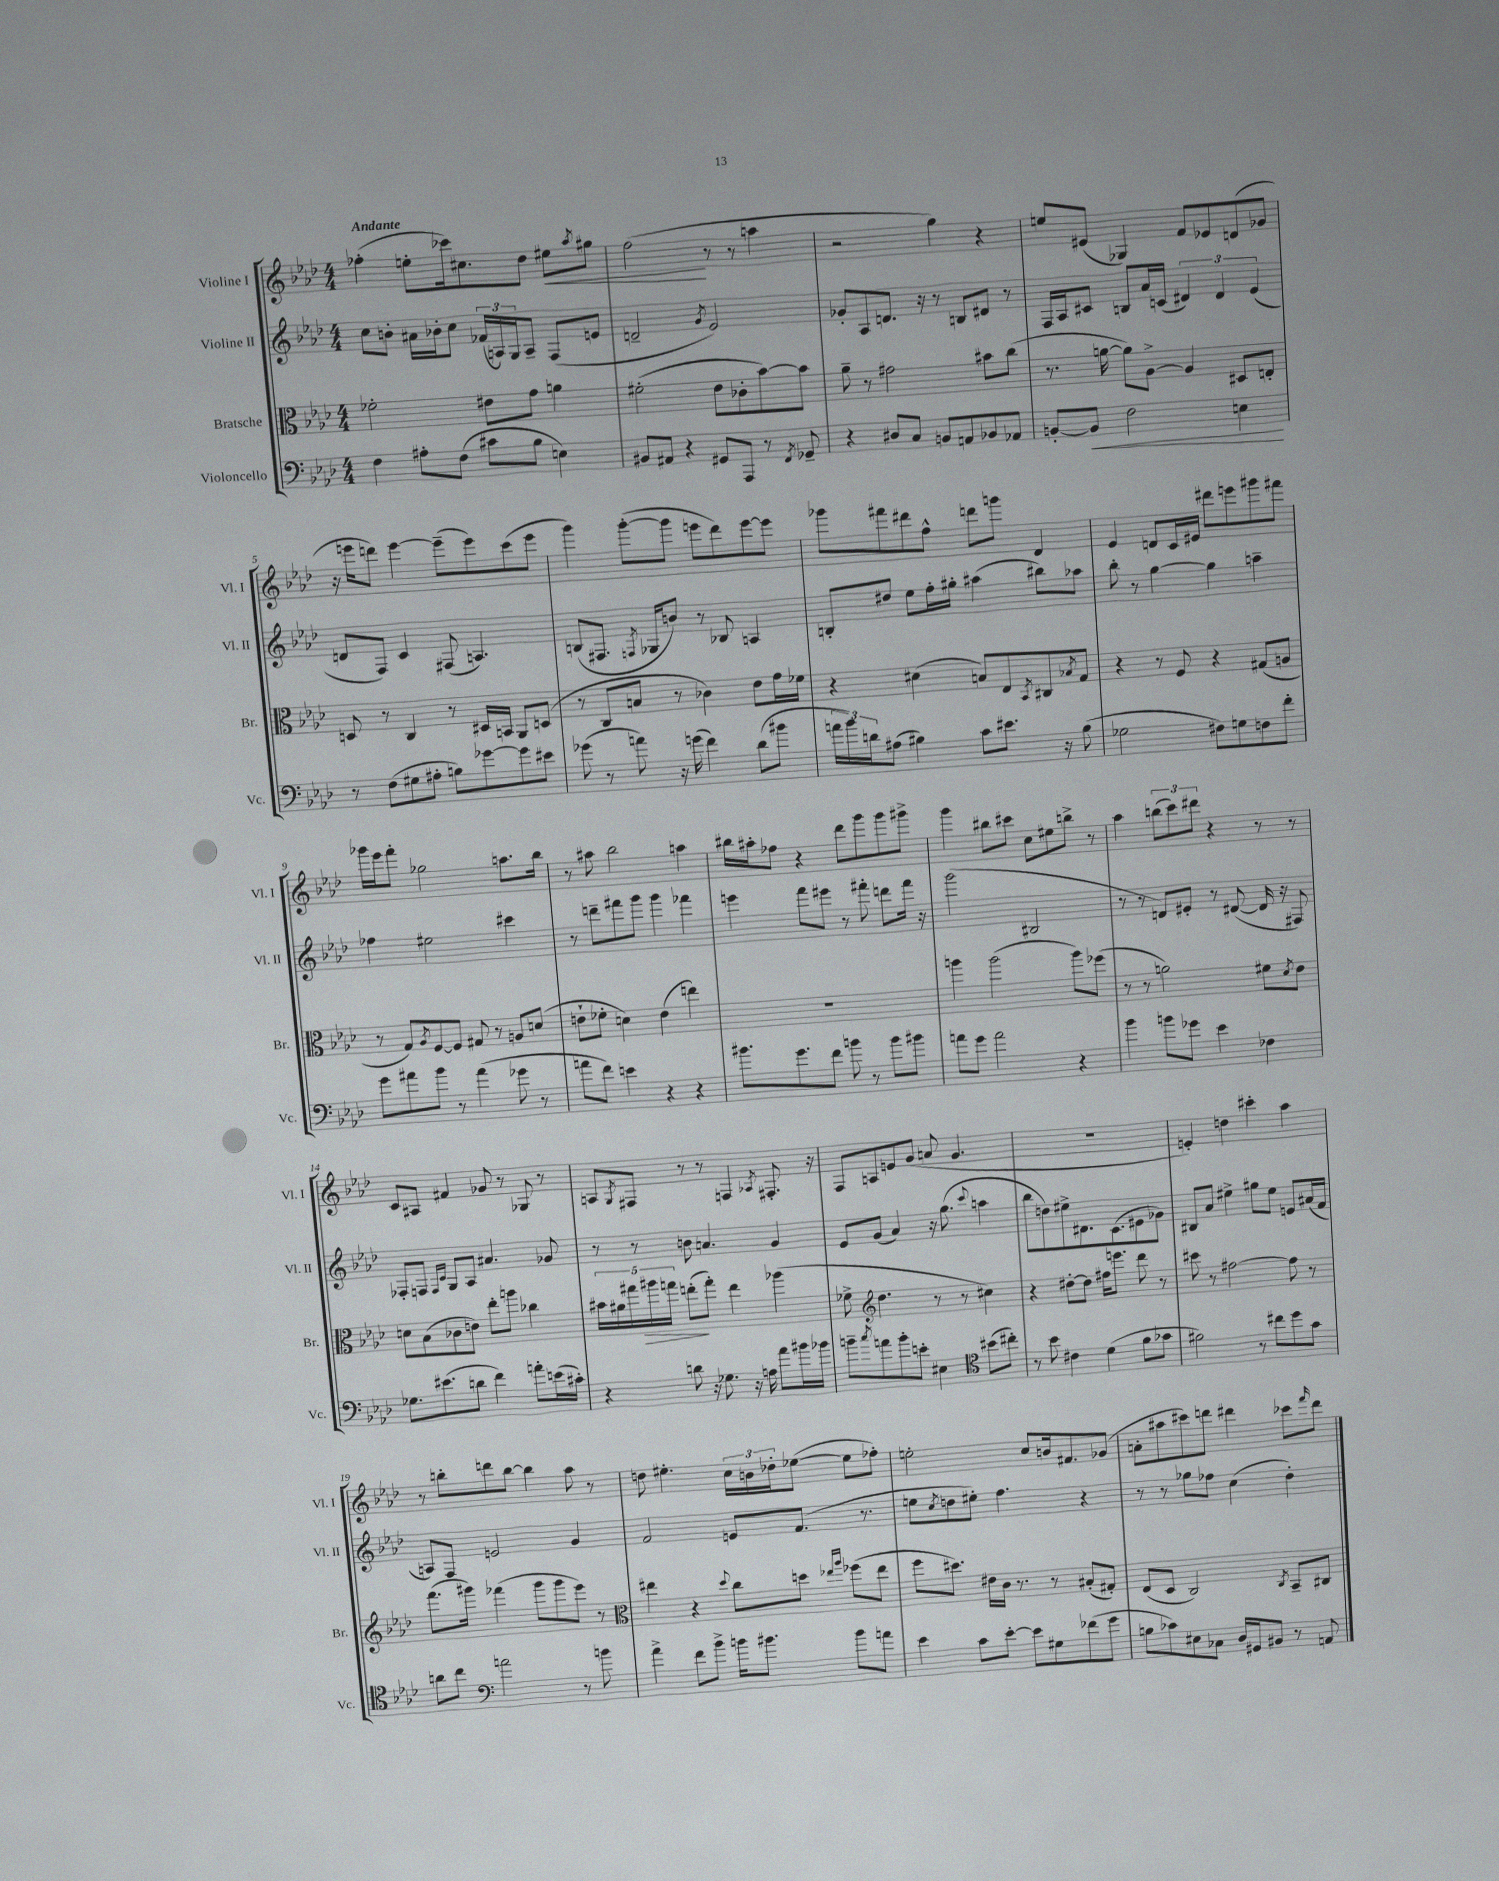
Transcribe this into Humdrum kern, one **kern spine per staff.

**kern	**dynam	**kern	**dynam	**kern	**kern	**dynam
*part4	*part4	*part3	*part3	*part2	*part1	*part1
*staff4	*staff4	*staff3	*staff3	*staff2	*staff1	*staff1
*I"Violoncello	*	*I"Bratsche	*	*I"Violine II	*I"Violine I	*
*I'Vc.	*	*I'Br.	*	*I'Vl. II	*I'Vl. I	*
*clefF4	*	*clefC3	*	*clefG2	*clefG2	*
*k[b-e-a-d-]	*	*k[b-e-a-d-]	*	*k[b-e-a-d-]	*k[b-e-a-d-]	*
*M4/4	*	*M4/4	*	*M4/4	*M4/4	*
=1	=1	=1	=1	=1	=1	=1
!	!	!	!	!	!LO:TX:a:B:t=Andante	!
4F\	.	2f-X'\	.	8cc\L	(4ff-X'\	.
.	.	.	.	8bn'\J	.	.
8A#X'\L	.	.	.	16a#X\LL	8een'\L	.
.	.	.	.	16b-X'\J	.	.
(8F\J	.	.	.	8cc\J	16ccc-X\k)	.
.	.	.	.	.	8.cc#X\	.
8c#X\L	.	8e#X\L	.	(24f-X/LL	.	.
.	.	.	.	24An/)	.	.
.	.	.	.	24G/J	.	.
8B-\J	.	8g\J	.	8A~/J	8dd-\J	.
!	!	!	!	!	!	!LO:HP:b
4En\)	.	4an\	.	(8F/L	8ee#X\L	<
.	.	.	.	.	8qaa-/	.
.	.	.	.	8en/J	8gg#X\J	.
=2	=2	=2	=2	=2	=2	=2
8BB#X/L	.	(2f#X'\	.	2dn~/	(2ff\	.
8AA#X/J	.	.	.	.	.	.
4r	.	.	.	.	.	.
.	.	.	.	8qg/	.	.
8GG#X/L	.	8e-\L	.	2e-/)	8r	[
8AAA-/J	.	8c-X'\	.	.	8r	.
8r	.	[8b-\)	.	.	4aan\	.
8qFF/	.	.	.	.	.	.
8GG-X~/	.	8b-\J]	.	.	.	.
=3	=3	=3	=3	=3	=3	=3
4r	.	8a-~\	.	8g-X'/L	2r	.
.	.	8r	.	8A-/	.	.
8D#X/L	.	2g#X\	.	8.dn/J	.	.
8C/J	.	.	.	.	.	.
.	.	.	.	16r	.	.
8BBn/L	.	.	.	8r	4gg\)	.
8AAn/	.	.	.	8Bn/L	.	.
8BB-X/	.	8b#X\L	.	8d#X/J	4r	.
8AA-X/J	.	(8cc\J	.	8r	.	.
=4	=4	=4	=4	=4	=4	=4
[8BBn'/L	.	8.r	.	16F/LL	8een/L	.
.	.	.	.	16A-/J	.	.
!	!LO:HP:b	!	!	!	!	!
8BB/J]	<	.	.	8c#X/J	(8e#X/J	.
.	.	[16an\	.	.	.	.
2F\	.	8a\L])	.	8Bn/L	4G-X/)	.
.	.	[8A-^\J	.	16a-/L	.	.
.	.	.	.	(16cn/JJ	.	.
.	.	4A-/]	.	6d#X/)	8f/L	.
.	.	.	.	.	8e-X/	.
.	.	.	.	6d#/	.	.
4En\	.	8D#X/L	.	.	(8dn/	.
.	.	.	.	(6e-/	.	.
.	.	8En'/J	.	.	8g-X/J	.
.	[	.	.	.	.	.
!!LO:LB:g=z
=5	=5	=5	=5	=5	=5	=5
8r	.	8Dn/	.	8dn/L	16r	.
.	.	.	.	.	16eeen\KL	.
(8F\L	.	8r	.	8F/J)	8dddn\J)	.
8G#X\	.	4C/	.	4c/	[4eee\	.
8A#X'\J	.	.	.	.	.	.
8Bn\L)	.	8r	.	(8F#X/	(8eee~\L]	.
[8g-X\	.	16D#X/LL	.	4.An/)	8eee\)	.
.	.	16BBn/JJ	.	.	.	.
8g-\]	.	8AA-/L	.	.	(8ccc\	.
8e#X\J	.	(8Dn/J	.	.	8eee\J	.
=6	=6	=6	=6	=6	=6	=6
(8g-X\	.	8r	.	(8Bn/L	4ggg\)	.
8r	.	8C/L	.	8.F#X/J	.	.
8an\)	.	8Bn/J	.	.	([8ggg'\L	.
.	.	.	.	8qFn/	.	.
.	.	.	.	16G-X/KL	.	.
16r	.	8r	.	8bn/J)	8ggg\J]	.
(16gn\	.	.	.	.	.	.
4f\)	.	4c-X\)	.	8r	8eeen\L	.
.	.	.	.	8B-X/	8ddd-\)	.
(8d-\L	.	8e-\L	.	4An/	[8eee\	.
8b#X\J	.	16g\L	.	.	8eee\J]	.
.	.	16f-X\JJ	.	.	.	.
=7	=7	=7	=7	=7	=7	=7
24an\LL	.	4r	.	8Bn'/L	8ggg-X\L	.
24b-\)	.	.	.	.	.	.
24dn\J	.	.	.	.	.	.
(8A#X\J	.	.	.	8dd#X/J	8fff#X\	.
4B#X\)	.	(4d#X\	.	8ee-\L	8ddd#X\	.
.	.	.	.	16ff'\L	8ff^^\J	.
.	.	.	.	16gg#X'\JJ	.	.
8c\L	.	8Bn/L)	.	(4aa#X\	8dddn\L	.
8.e#X\J	.	8E-/	.	.	8gggn\J	.
.	.	8qBB-/	.	.	.	.
.	.	8C#X/	.	8bb#X\L)	4d-/	.
16r	.	.	.	.	.	.
.	.	8qB-X/	.	.	.	.
(8B#\	.	8G/J	.	8aa-X\J	.	.
=8	=8	=8	=8	=8	=8	=8
2G-X\	.	4r	.	8bb-'\	4e-/	.
.	.	.	.	8r	.	.
.	.	8r	.	[4gg\	8dn/L	.
.	.	8F/	.	.	16c/L	.
.	.	.	.	.	16e#X/JJ	.
8F#X\L)	.	4r	.	4gg\]	8ddd#X\L	.
8Gn\	.	.	.	.	8eeen\	.
8Fn\	.	(8G#X/L	.	4aan~\	8ggg#X\	.
8f'\J	.	8An/J	.	.	8fff#X\J	.
!!LO:LB:g=z
=9	=9	=9	=9	=9	=9	=9
8g\L	.	8r	.	4ff-X\	16ggg-X\LL	.
.	.	.	.	.	16eee-\J	.
8a#X\	.	8G/L)	.	.	8fff'\J	.
.	.	8qA-/	.	.	.	.
8b-\J	.	[8F/	.	2ee#X\	2gg-X\	.
8r	.	8F/J]	.	.	.	.
(4a#\	.	8G#X/	.	.	.	.
.	.	8r	.	.	.	.
8g-X\	.	8An/L	.	4ccc#X\	8.aan\L	.
8r	.	(8dn/J	.	.	.	.
.	.	.	.	.	16bb-\Jk	.
=10	=10	=10	=10	=10	=10	=10
8an\L	.	8en`\L	.	8r	8r	.
8f\J)	.	8f-X'\J	.	8dddn~\L	8aa#X\	.
4en\	.	4dn\)	.	8fff#X\	2bb-\	.
.	.	.	.	8ggg\J	.	.
4r	.	(4e\	.	4ggg\	.	.
4r	.	4een\)	.	4fff-X\	4aan\	.
=11	=11	=11	=11	=11	=11	=11
8.b#X\L	.	1r	.	4eeen\	16bb#X\LL	.
.	.	.	.	.	16aa#X'\J	.
.	.	.	.	.	8ff-X\J	.
8.g\	.	.	.	.	.	.
.	.	.	.	8fff\L	4r	.
8f\J	.	.	.	8eee#X\J	.	.
8bn\	.	.	.	8r	8ddd-\L	.
8r	.	.	.	8fff#X'\	8ggg\	.
8b\L	.	.	.	8dddn\L	8ggg\	.
8b#X\J	.	.	.	16fff#\Jk	8ggg#X^\J	.
.	.	.	.	16r	.	.
=12	=12	=12	=12	=12	=12	=12
8an\L	.	4aan\	.	(2ggg\	4ggg\	.
8g\J	.	.	.	.	.	.
2a\	.	(2aa\	.	.	8bb#X\L	.
.	.	.	.	.	8ccc#X\J	.
.	.	.	.	2B#X/	8cc\L	.
.	.	.	.	.	8ee#X\	.
4r	.	8aa\L)	.	.	8bbn^\J	.
.	.	(8ff-X\J	.	.	8r	.
=13	=13	=13	=13	=13	=13	=13
4b-\	.	8r	.	8r	4aa-\	.
.	.	8r	.	8r	.	.
8bn\L	.	2an\)	.	8dn/L)	(12bbn\L	.
.	.	.	.	.	12ccc\)	.
8g-X\J	.	.	.	8e#X'/J	.	.
.	.	.	.	.	12ddd#X\J	.
4e-\	.	.	.	8r	4r	.
.	.	.	.	([8d#X/	.	.
4F-X\	.	8f#X\L	.	16d#/]	8r	.
.	.	.	.	16r	.	.
.	.	8qd-/	.	.	.	.
.	.	8e-\J	.	8F#X/)	8r	.
!!LO:LB:g=z
=14	=14	=14	=14	=14	=14	=14
8.G-X\L	.	8dn\L	.	8F-X'/L	8c/L	.
.	.	(8B-\	.	8Fn/J	8A#X/J	.
(8.e#X\	.	.	.	.	.	.
.	.	.	.	16qqF/LL	.	.
.	.	.	.	16qqc/JJ	.	.
.	.	8c-X\	.	8G/L	4f#X/	.
8dn\J	.	8en\J)	.	8A-/J	.	.
4f\)	.	8ee-'\L	.	4.a#X/	8g-X/	.
.	.	8aan\J	.	.	8r	.
8an'\L	.	4cc-X\	.	.	8G-X/	.
(16en\L	.	.	.	8g-X/	8r	.
16c#X'\JJ)	.	.	.	.	.	.
=15	=15	=15	=15	=15	=15	=15
4r	.	20b#X\LL	.	8r	8An/L	.
.	.	20a#X\	.	.	.	.
.	.	20gg#X\	.	.	.	.
.	.	.	.	.	8qG/	.
.	.	.	.	8r	8F#X/J	.
!	!	!	!LO:HP:b	!	!	!
.	.	20aa#X\	>	.	.	.
.	.	20ggn\JJ	.	.	.	.
8dn\	.	(8een'\L	.	8bn\	8r	.
16r	.	8gg'\J)	]	4.an/	8r	.
8.G-X\	.	.	.	.	.	.
.	.	4ee\	.	.	4Fn/	.
16r	.	.	.	.	.	.
16An\	.	.	.	.	.	.
.	.	.	.	.	8qA-X/	.
8a-\L	.	(4aa-X\	.	4g/	8.F#X'/	.
16b#X\L	.	.	.	.	.	.
16b-X\JJ	.	.	.	.	16r	.
=16	=16	=16	=16	=16	=16	=16
8bn~\L	.	8f-X^\	.	8e-/L	8F/L	.
8qcc/	.	.	.	.	.	.
*	*	*clefG2	*	*	*	*
8an\	.	4.dd-\	.	(8g/J	8An/	.
8b'\	.	.	.	4a-/)	8en/	.
8en'\J	.	.	.	.	(8g/J	.
4E#X\	.	8r	.	16r	8an/	.
.	.	.	.	(8.gg\	.	.
.	.	8r	.	.	4.g/	.
*clefC4	*	*	*	*	*	*
.	.	.	.	8qqccc/	.	.
(8b#X\L	.	4cc#X\)	.	4aan\	.	.
8cc#X'\J)	.	.	.	.	.	.
=17	=17	=17	=17	=17	=17	=17
8r	.	4r	.	8bb-\L	1r	.
8b-\	.	.	.	8ddn\)	.	.
4c#X\	.	[8dd#X'\L	.	8ee#X^\	.	.
.	.	8dd#\J]	.	8.d#X\	.	.
(4d-\	.	16ff#X\KL	.	.	.	.
.	.	8.eeen\J	.	(8.c\	.	.
8f\L	.	8ddd-\	.	8e#X\	.	.
8g-X\J	.	8r	.	8g-X\J)	.	.
=18	=18	=18	=18	=18	=18	=18
2f#X\)	.	8ccc#X\	.	8B#X/L	4en'/)	.
.	.	8r	.	8a-/J	.	.
.	.	[2ff#X\	.	4ee#X^\	4ddn\	.
8r	.	.	.	8gg#X\L	4ccc#X'\	.
8cc#X\L	.	.	.	8ee#\J	.	.
8dd-\	.	8ff#\]	.	8en/L	4aa-\	.
8g\J	.	8r	.	(16a#X/L	.	.
.	.	.	.	16f/JJ	.	.
!!LO:LB:g=z
=19	=19	=19	=19	=19	=19	=19
8an\L	.	(8.fff\L	.	8An/L)	8r	.
8cc\J	.	.	.	8F/J	8bbn'\L	.
.	.	16ggg#X\Jk)	.	.	.	.
*clefF4	*	*	*	*	*	*
2an\	.	(4fff-X\	.	2en/	8dddn\	.
.	.	.	.	.	[8bb\J	.
.	.	8ggg#\L	.	.	4bb\]	.
.	.	8ggg#\	.	.	.	.
8r	.	8eee-\J)	.	4g/	8aa-\	.
8bn\	.	8r	.	.	8r	.
=20	=20	=20	=20	=20	=20	=20
*	*	*clefC3	*	*	*	*
4a-^\	.	4ee#X\	.	2f/	8ddn\	.
.	.	.	.	.	4.ee#X'\	.
8f\L	.	4r	.	.	.	.
8b-^\J	.	.	.	.	.	.
.	.	8qqdd-/	.	.	.	.
16bn\KL	.	8cc\L	.	8en/L	24cc\LL	.
.	.	.	.	.	24bn\	.
8.b#X\J	.	.	.	.	.	.
.	.	.	.	.	24dd-X'\J	.
.	.	8ddn\J	.	(8.f/J	([8ee-X\J	.
.	.	16qqee-X/LL	.	.	.	.
.	.	16qqaa-/JJ	.	.	.	.
8b#\L	.	(8ff-X\L	.	.	8ee-\L]	.
.	.	.	.	8.r	.	.
8an\J	.	8ee-\J	.	.	8ff-X'\J)	.
=21	=21	=21	=21	=21	=21	=21
4e-\	.	8ff\L	.	8een\L	2een'\	.
.	.	.	.	8qcc/	.	.
.	.	8.dd#X\J)	.	8ddn\	.	.
8c\L	.	.	.	8ee#X'\J)	.	.
.	.	16e#X\LL	.	.	.	.
[8e-'\J	.	16c\JJ	.	4.ff\	.	.
.	.	8.r	.	.	.	.
8e-\L]	.	.	.	.	8cc/L	.
8G#X\	.	8r	.	.	16bn/k	.
.	.	.	.	.	8.f#X/	.
(8f-X\	.	(8B#X'/L	.	4r	.	.
8g\J	.	8G#X'/J)	.	.	(8g-X/J	.
=22	=22	=22	=22	=22	=22	=22
8Bn\L	.	(8E-/L	.	8r	8an'\L	.
8c-X\)	.	8D-/J	.	8r	8aa#X\	.
8E#X\	.	2C/)	.	8gg-X\L	8ccc#X\)	.
8C-X\J	.	.	.	8ff-X\J	8dddn\J	.
16D-/LL	.	.	.	(4cc\	4ddd#X\	.
16GG#X/J	.	.	.	.	.	.
8BB#X/J	.	.	.	.	.	.
.	.	8qC/	.	.	.	.
8r	.	8BB-~/L	.	4dd-'\)	8ccc-X\L	.
.	.	.	.	.	16qqfff/	.
8AAn/	.	8C#X/J	.	.	8ddd#\J	.
==	==	==	==	==	==	==
*-	*-	*-	*-	*-	*-	*-
